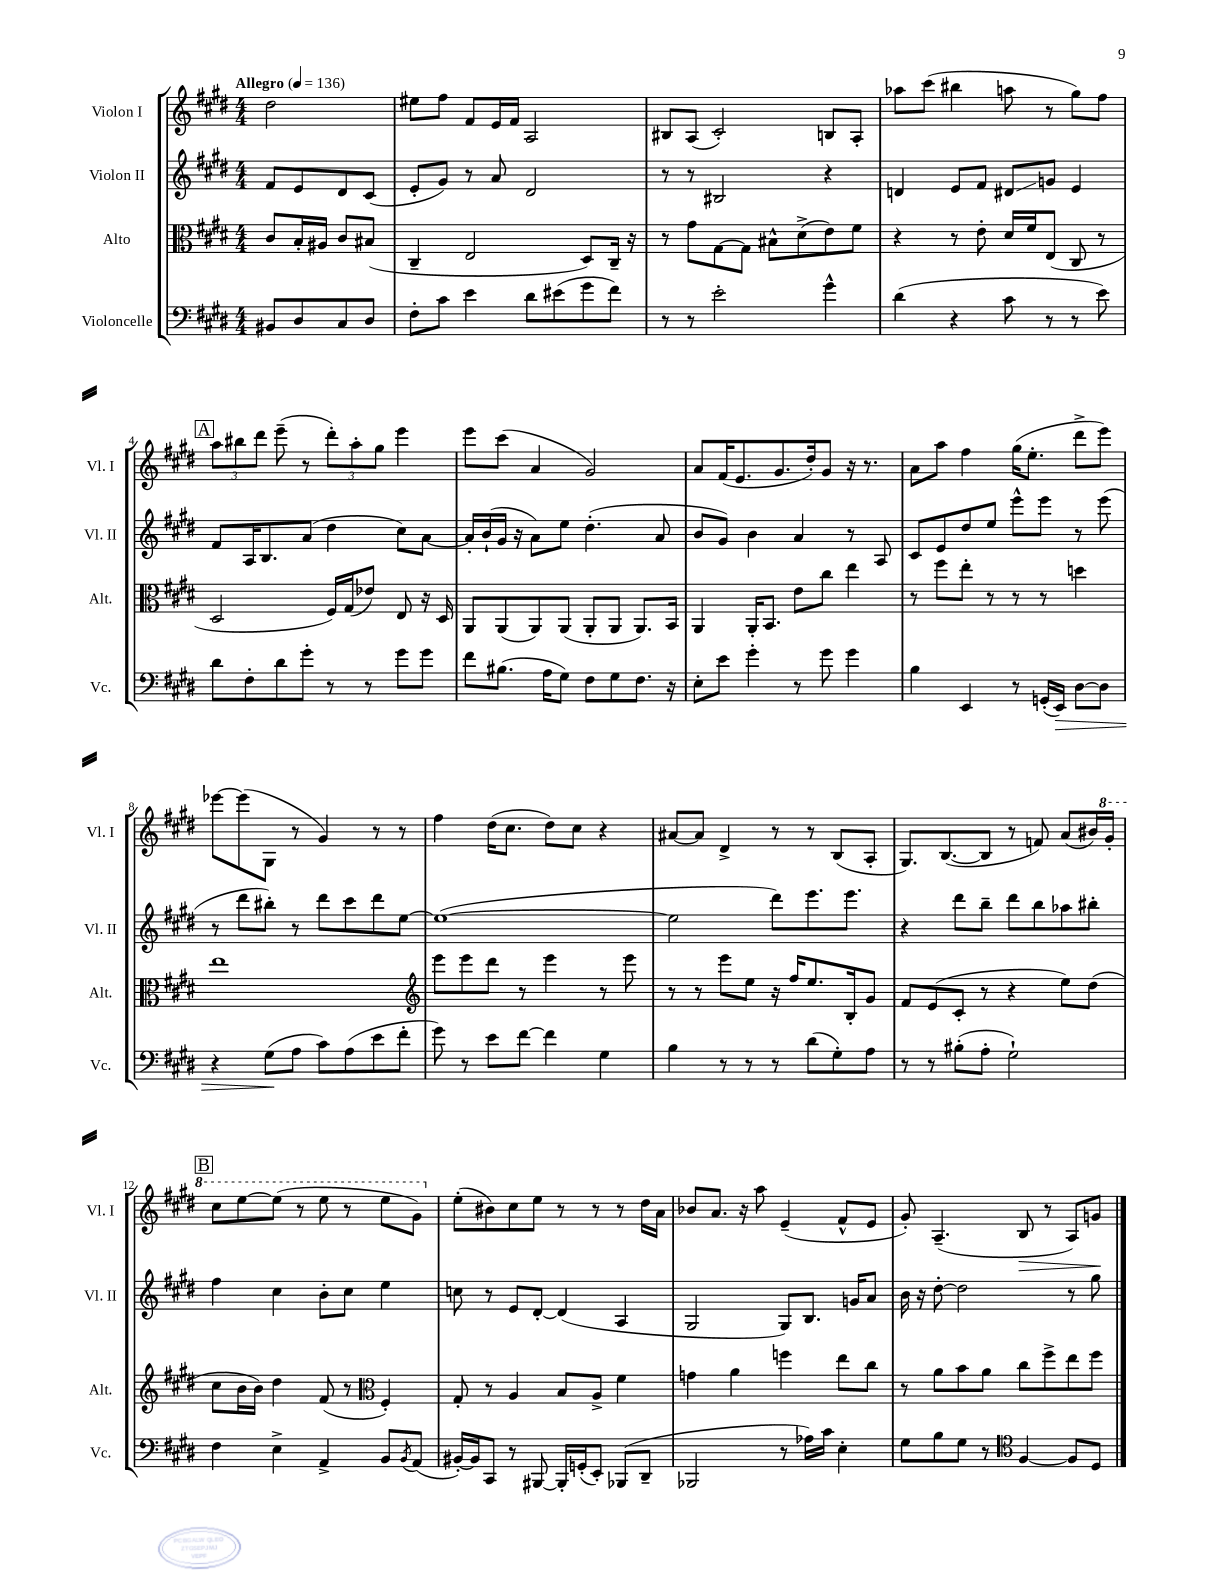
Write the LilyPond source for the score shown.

<<
\new StaffGroup <<
\new Staff = "s0" \with { instrumentName = "Violon I" shortInstrumentName = "Vl. I" } {
    \clef treble \key e \major \numericTimeSignature \time 4/4 \partial 2 \tempo "Allegro" 4 = 136
    dis''2 |
    eis''8 fis''8 fis'8 e'16 fis'16 a2 |
    bis8 a8( cis'2-.) b8 a8-. |
    aes''8 cis'''8( bis''4 a''8 r8 gis''8) fis''8 |
    \mark \markup { \box "A" } \tuplet 3/2 { a''8 bis''8 dis'''8 } e'''8--( r8 \tuplet 3/2 { dis'''8-.) a''8-. gis''8 } e'''4 |
    e'''8 cis'''8( a'4 gis'2) |
    a'8 fis'16( e'8. gis'8. dis''16-.) gis'8 r16 r8. |
    a'8 a''8 fis''4 gis''16( e''8.-. dis'''8-> e'''8) |
    ees'''8~ ees'''8( gis8 r8 gis'4) r8 r8 |
    fis''4 dis''16( cis''8. dis''8) cis''8 r4 |
    ais'8~ ais'8 dis'4-> r8 r8 b8( a8-. |
    gis8.) b8.~( b8 r8 f'8) a'8( bis'16) \ottava #1 gis''16-. |
    \mark \markup { \box "B" } cis'''8 e'''8~ e'''8( r8 e'''8 r8 e'''8 gis''8) \ottava #0 |
    e''8-.( bis'8) cis''8 e''8 r8 r8 r8 dis''16 a'16 |
    bes'8 a'8. r16 a''8 e'4--( fis'8-^ e'8 |
    gis'8-.) a4.--( b8\> r8 a8) g'8\! \bar "|." |
}
\new Staff = "s1" \with { instrumentName = "Violon II" shortInstrumentName = "Vl. II" } {
    \clef treble \key e \major \numericTimeSignature \time 4/4 \partial 2
    fis'8 e'8 dis'8 cis'8( |
    e'8-. gis'8) r8 a'8 dis'2 |
    r8 r8 bis2 r4 |
    d'4 e'8 fis'8 dis'8\glissando g'8 e'4 |
    \mark \markup { \box "A" } fis'8 a16 b8. a'8( dis''4 cis''8) a'8~ |
    a'16-. b'16-!( gis'16 r16 a'8) e''8 dis''4.-.( a'8 |
    b'8 gis'8) b'4 a'4 r8 a8 |
    cis'8 e'8 dis''8 e''8 e'''8-^ e'''8 r8 e'''8( |
    r8 dis'''8 bis''8-.) r8 dis'''8 cis'''8 dis'''8 e''8~ |
    e''1~( |
    e''2 dis'''8) e'''8. e'''8. |
    r4 dis'''8 b''8-- dis'''8 b''8 aes''8 bis''8-. |
    \mark \markup { \box "B" } fis''4 cis''4 b'8-. cis''8 e''4 |
    c''8 r8 e'8 dis'8~-. dis'4( a4 |
    gis2 gis8) b8. g'16 a'8 |
    b'16 r16 dis''8~-. dis''2 r8 gis''8 \bar "|." |
}
\new Staff = "s2" \with { instrumentName = "Alto" shortInstrumentName = "Alt." } {
    \clef alto \key e \major \numericTimeSignature \time 4/4 \partial 2
    cis'8 b16-. ais16 cis'8 bis8( |
    cis4-- e2 dis8) cis16-- r16 |
    r8 gis'8 gis8~ gis8 bis8-^ dis'8->( e'8) fis'8 |
    r4 r8 e'8-. dis'16 fis'16 e8( cis8 r8 |
    \mark \markup { \box "A" } dis2 fis16) gis16( ees'8) e8 r16 dis16 |
    a,8 a,8( a,8) a,8( a,8-. a,8 a,8.) b,16 |
    a,4 a,16-. b,8. e'8 cis''8 e''4 |
    r8 fis''8 e''8-. r8 r8 r8 d''4 |
    e''1 |
    \clef treble e'''8 e'''8 dis'''8 r8 e'''4 r8 e'''8 |
    r8 r8 e'''8 e''8 r16 fis''16 e''8. b16-. gis'8 |
    fis'8 e'8( cis'8-. r8 r4 e''8) dis''8( |
    \mark \markup { \box "B" } cis''8 b'16 b'16) dis''4 fis'8( r8 \clef alto fis4-.) |
    gis8-. r8 a4 b8 a8-> fis'4 |
    g'4 a'4 f''4 e''8 cis''8 |
    r8 a'8 b'8 a'8 cis''8 fis''8-> e''8 fis''8 \bar "|." |
}
\new Staff = "s3" \with { instrumentName = "Violoncelle" shortInstrumentName = "Vc." } {
    \clef bass \key e \major \numericTimeSignature \time 4/4 \partial 2
    bis,8 dis8 cis8 dis8 |
    fis8-. cis'8 e'4 dis'8 eis'8( gis'8 fis'8) |
    r8 r8 e'2-. gis'4-^ |
    dis'4( r4 cis'8 r8 r8 e'8) |
    \mark \markup { \box "A" } dis'8 fis8-. dis'8 gis'8-. r8 r8 gis'8 gis'8 |
    fis'8 bis8.( a16 gis8) fis8 gis8 fis8. r16 |
    e8-. e'8 gis'4-. r8 gis'8 gis'4 |
    b4 e,4 r8 g,16-.( e,16\>) dis8~ dis8 |
    r4 gis8\!( a8 cis'8) a8( e'8 fis'8-. |
    gis'8) r8 e'8 fis'8~ fis'4 gis4 |
    b4 r8 r8 r8 dis'8( gis8-.) a8 |
    r8 r8 bis8-.( a8-. gis2-!) |
    \mark \markup { \box "B" } fis4 e4-> a,4-> b,8 \acciaccatura { b,8 } a,8( |
    bis,16~-.) bis,16 cis,8 r8 bis,,8~ bis,,16-. g,16-.( e,8-.) bes,,8( dis,8-- |
    bes,,2 r8 aes16) cis'16 e4-. |
    gis8 b8 gis8 r8 \clef tenor fis4~ fis8 dis8 \bar "|." |
}
>>
>>
